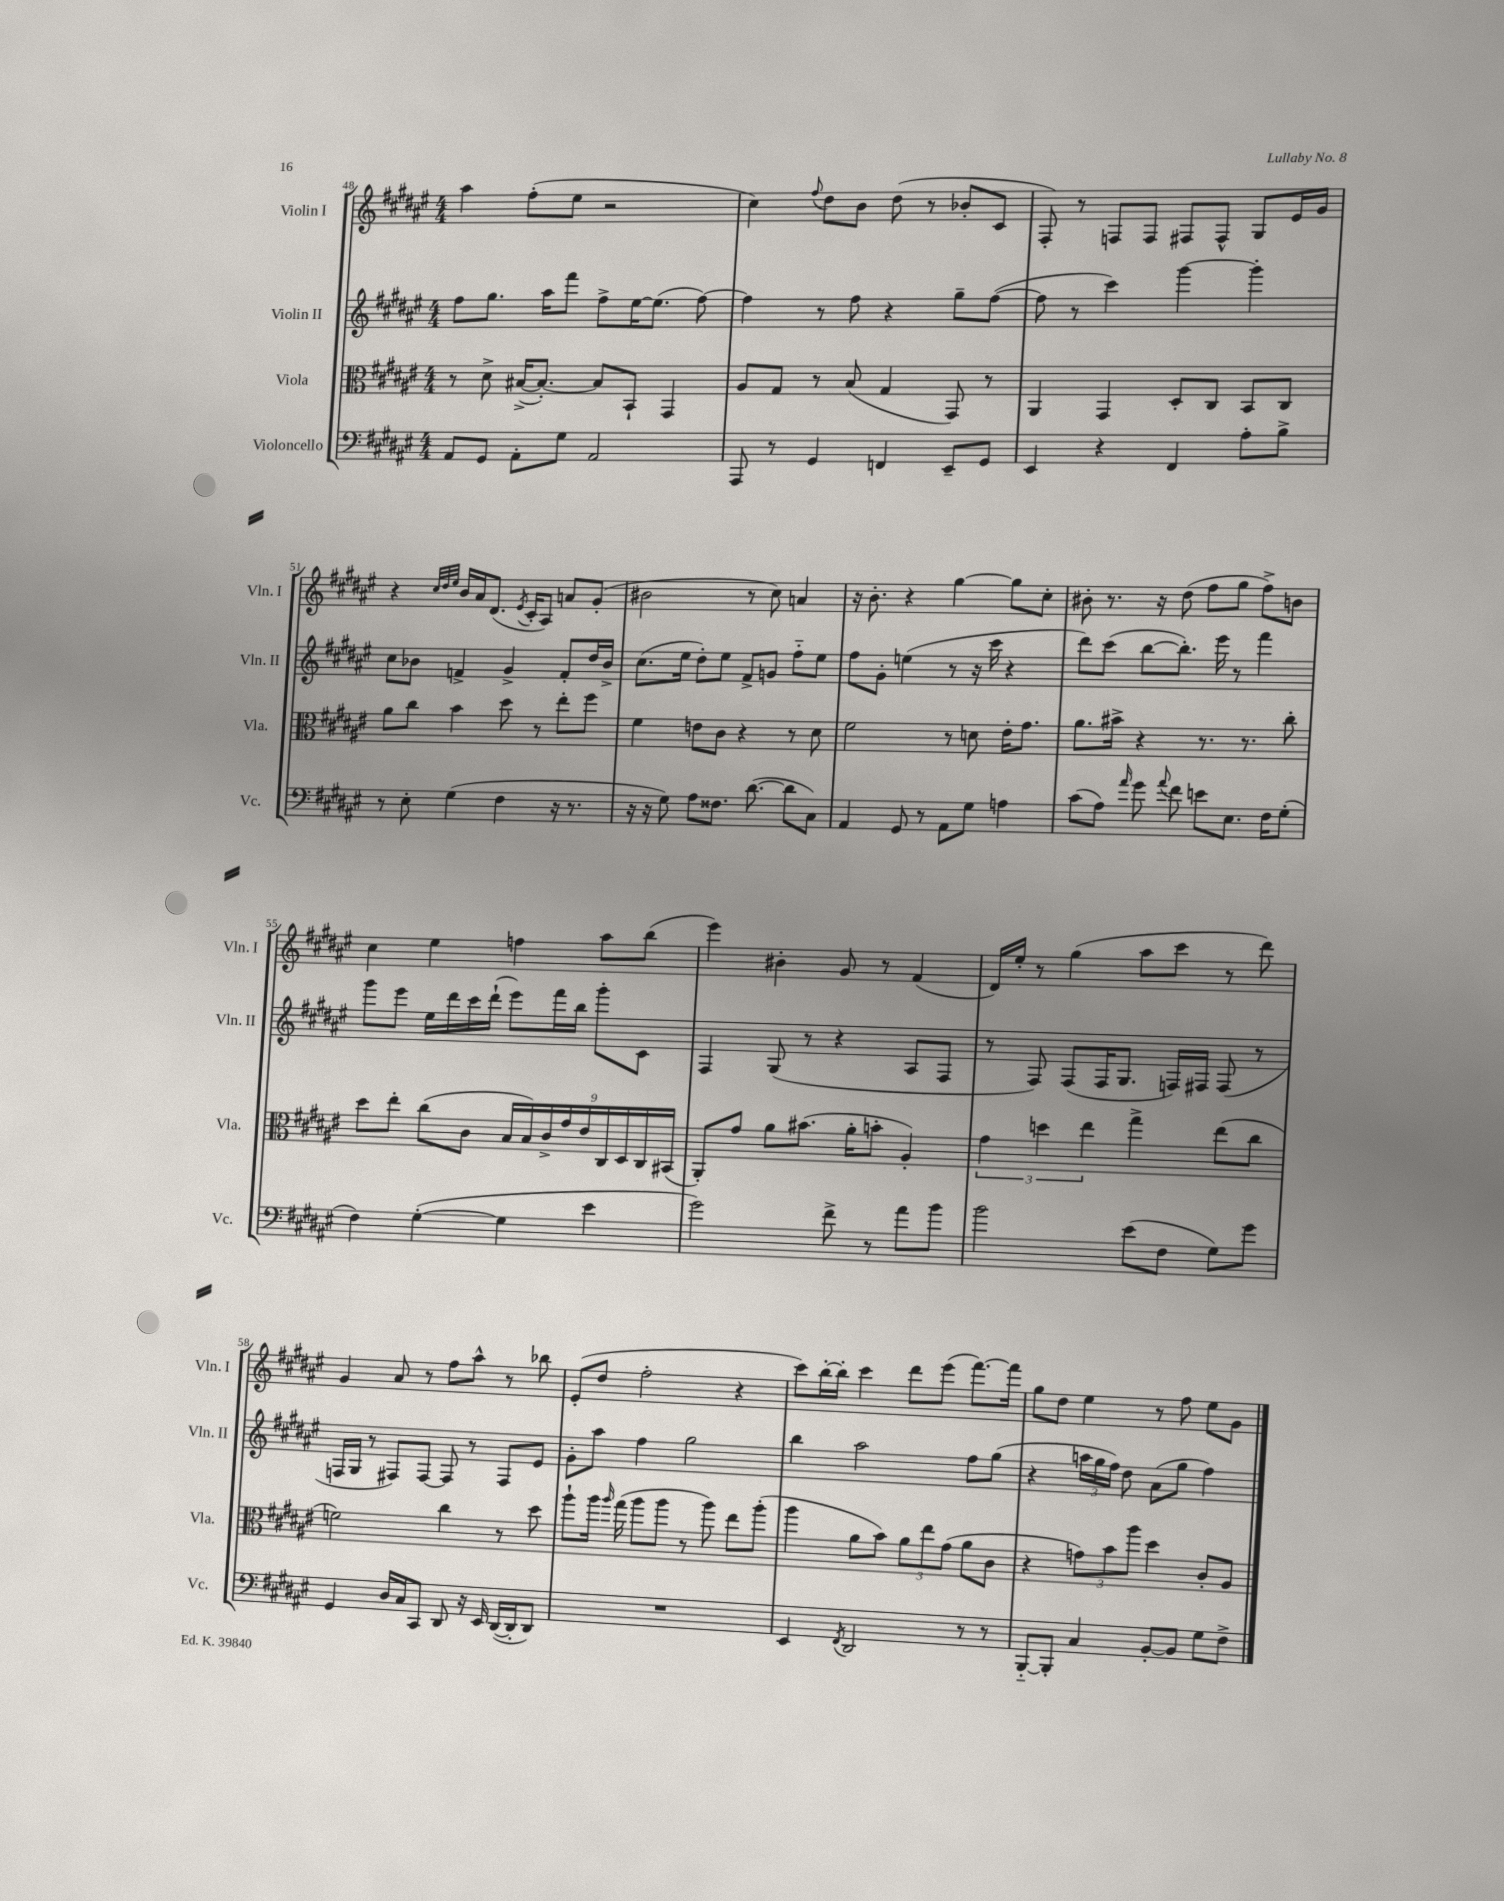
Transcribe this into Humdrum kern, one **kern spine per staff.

**kern	**kern	**kern	**kern
*part4	*part3	*part2	*part1
*staff4	*staff3	*staff2	*staff1
*I"Violoncello	*I"Viola	*I"Violin II	*I"Violin I
*I'Vc.	*I'Vla.	*I'Vln. II	*I'Vln. I
*clefF4	*clefC3	*clefG2	*clefG2
*k[f#c#g#d#a#e#]	*k[f#c#g#d#a#e#]	*k[f#c#g#d#a#e#]	*k[f#c#g#d#a#e#]
*M4/4	*M4/4	*M4/4	*M4/4
=48	=48	=48	=48
8AA#/L	8r	8ff#\L	4aa#\
8GG#/J	8d#^\	8.gg#\J	.
8AA#'\L	([16B#X^/KL	.	(8ff#'\L
.	8.B#'/J_)	16aa#\KL	.
8G#\J	.	8fff#\J	8ee#\J
2AA#/	8B#/L]	8ff#^\L	2r
.	8BB`/J	[16ee#\K	.
.	.	(8.ee#\J]	.
.	4GG#/	.	.
.	.	[8ff#\)	.
=49	=49	=49	=49
8AAA#/	8A#/L	4ff#\]	4cc#\)
8r	8G#/J	.	.
.	.	.	8qqff#/
4GG#/	8r	8r	8dd#\L
.	(8B/	8ff#\	8b\J
4FFn/	4G#/	4r	(8dd#\
.	.	.	8r
8EE#~/L	8GG#/)	8gg#~\L	8b-X'/L
8GG#/J	8r	([8ff#\J	8c#/J
=50	=50	=50	=50
4EE#/	4AA#/	8ff#\]	8F#'/)
.	.	8r	8r
4r	4GG#/	4ccc#\)	8Fn/L
.	.	.	8F/J
4FF#/	8D#'/L	[4ggg#\	8F#X/L
.	8C#/J	.	8F#^^/J
8A#'\L	8BB/L	4ggg#'\]	8G#/L
8B^\J	8C#/J	.	16e#/L
.	.	.	16g#/JJ
!!LO:LB:g=z
=51	=51	=51	=51
8r	8a#\L	8cc#\L	4r
8E#'\	8cc#\J	8b-X\J	.
.	.	.	32qqcc#/LLL
.	.	.	32qqdd#/
.	.	.	32qqee#/JJJ
(4G#\	4b\	4fn^/	16b/LL
.	.	.	16a#/J
.	.	.	(8.d#/J
4F#\	8dd#\	4g#^/	.
.	.	.	8qe#/
.	.	.	16c#'/KL
.	8r	.	8A#/J)
16r	8ee#'\L	8f'/L	8an/L
8.r	.	.	.
.	8ff#\J	16dd#/L	(8g#'/J
.	.	16b-^/JJ	.
=52	=52	=52	=52
16r	4f#\	(8.cc#\L	2b#X\
16r	.	.	.
8G#\)	.	.	.
.	.	16ee#\Jk	.
8A#\L	8en\L	8dd#'\L)	.
8.F##X\J	8c#\J	8ee#\J	.
.	4r	8f#^/L	8r
([8.d#\	.	.	.
.	.	8gn/J	8cc#\)
8d#\L]	8r	8ff#\L	4an/
8C#\J)	8d#\	8ee#\J	.
=53	=53	=53	=53
4AA#/	2f#\	8ff#\L	16r
.	.	.	8.b'\
.	.	8g#'\J	.
8GG#/	.	(4een\	4r
8r	.	.	.
8AA#\L	8r	8r	[4gg#\
8G#\J	8dn\	16r	.
.	.	16ccc#\	.
4An\	16e#'\KL	4r	8gg#\L]
.	8.g#\J	.	.
.	.	.	8cc#'\J
=54	=54	=54	=54
(8c#\L	8.a#\L	8ddd#\L)	8b#X'\
8A#\J)	.	(8ccc#\J	8.r
.	16b#X^\Jk	.	.
16qqa#/	.	.	.
8g#\	4r	[8bb\L	.
.	.	.	16r
8qqa#/	.	.	.
8f#\	.	8.bb'\J])	(8dd#\
8en\L	8.r	.	8ff#\L
.	.	16eee#\	.
8.E#\J	.	8r	8gg#\J
.	8.r	.	.
.	.	4fff#\	8ff#^\L)
16F#\KL	.	.	.
(8G#'\J	8cc#'\	.	8bn\J
!!LO:LB:g=z
=55	=55	=55	=55
4F#\)	8dd#\L	8ggg#\L	4cc#\
.	8ee#'\J	8eee#\J	.
([4G#'\	(8cc#\L	16ee#\LL	4ee#\
.	.	16ddd#\	.
.	8c#\J	16ccc#\	.
.	.	(16ddd#`\JJ	.
4G#\]	18B/LL	8eee#\L)	4ffn\
.	18B/)	.	.
.	18c#^/	.	.
.	.	16fff#\L	.
.	18g#/	.	.
.	.	16bb\JJ	.
.	18e#/	.	.
4e#\	.	8ggg#'\L	8aa#\L
.	18C#/	.	.
.	18D#/	.	.
.	.	8c#\J	(8bb\J
.	18C#/	.	.
.	(18BB#X/JJ	.	.
=56	=56	=56	=56
2g#\)	8AA#'/L)	4F#/	4eee#\)
.	8g#/J	.	.
.	8a#\L	(8G#/	4b#X'\
.	(8.b#X\J	8r	.
8f#^\	.	4r	8g#/
.	16a#'\KL	.	.
8r	8bn'\J	.	8r
8a#\L	4A#'/)	8A#/L	(4f#/
8b\J	.	8F#/J	.
=57	=57	=57	=57
2b\	6g#\	8r	16d#/LL)
.	.	.	16ee#'/JJ
.	.	8F#/)	8r
.	6ddn\	.	.
.	.	(8F#/L	(4gg#\
.	6ee#\	.	.
.	.	16F#/K	.
.	.	8.G#/J	.
(8e#\L	4gg#^\	.	8aa#\L
8F#\J	.	16Fn/LL)	8ccc#\J
.	.	16F#X/JJ	.
8G#\L)	(8ee#\L	(8F#/	8r
8g#\J	8cc#\J	8r	8ddd#\)
!!LO:LB:g=z
=58	=58	=58	=58
4GG#/	2fn\)	16Fn/LL	4g#/
.	.	16G#/JJ	.
.	.	8r	.
16D#/LL	.	8F#X/L)	8a#/
16C#/J	.	.	.
8CC#/J	.	[8F#/J	8r
8DD#/	4cc#\	8F#/]	8ff#\L
16r	.	8r	8aa#^^\J
16EE#/	.	.	.
([16DD#/LL	8r	8F#/L	8r
16DD#'/J]	.	.	.
8DD#/J)	8dd#\	8e#/J	8bb-X\
=59	=59	=59	=59
1r	8aa#`\L	8g#'\L	(8e#'/L
.	16aa#\Jk	8aa#\J	8dd#/J
.	16qqaa#/	.	.
.	(16gg#\	.	.
.	8aa#\L	4ff#\	2ff#'\
.	8aa#\J	.	.
.	8r	2gg#\	.
.	8aa#\)	.	.
.	8ee#\L	.	4r
.	(8aa#'\J	.	.
=60	=60	=60	=60
4EE#/	4aa#\	4bb\	8ccc#\L)
.	.	.	[16bb'\L
.	.	.	16bb'\JJ]
8qFF#/	.	.	.
2DD#/	8a#\L	2aa#\	4ccc#\
.	8b\J)	.	.
.	12a#\L	.	8ddd#\L
.	12ee#\	.	.
.	.	.	(8eee#\J
.	(12g#\J	.	.
8r	8a#\L	8ff#\L	[8.fff#\L)
8r	8c#\J	(8gg#\J	.
.	.	.	16fff#\Jk]
=61	=61	=61	=61
[8BBB/L	4r	4r	8gg#\L
8BBB'/J]	.	.	8dd#\J
4C#/	12gn\L)	24aan\LL	4ee#\
.	.	24gg#\	.
.	12b\	24ff#\JJ)	.
.	.	8dd#\	.
.	12aa#\J	.	.
[8BB'/L	4dd#\	(8a#\L	8r
8BB/J]	.	8gg#\J	8ff#\
8G#\L	8c#'/L	4ff#\)	8ee#\L
8F#^\J	8A#/J	.	8g#\J
==	==	==	==
*-	*-	*-	*-
